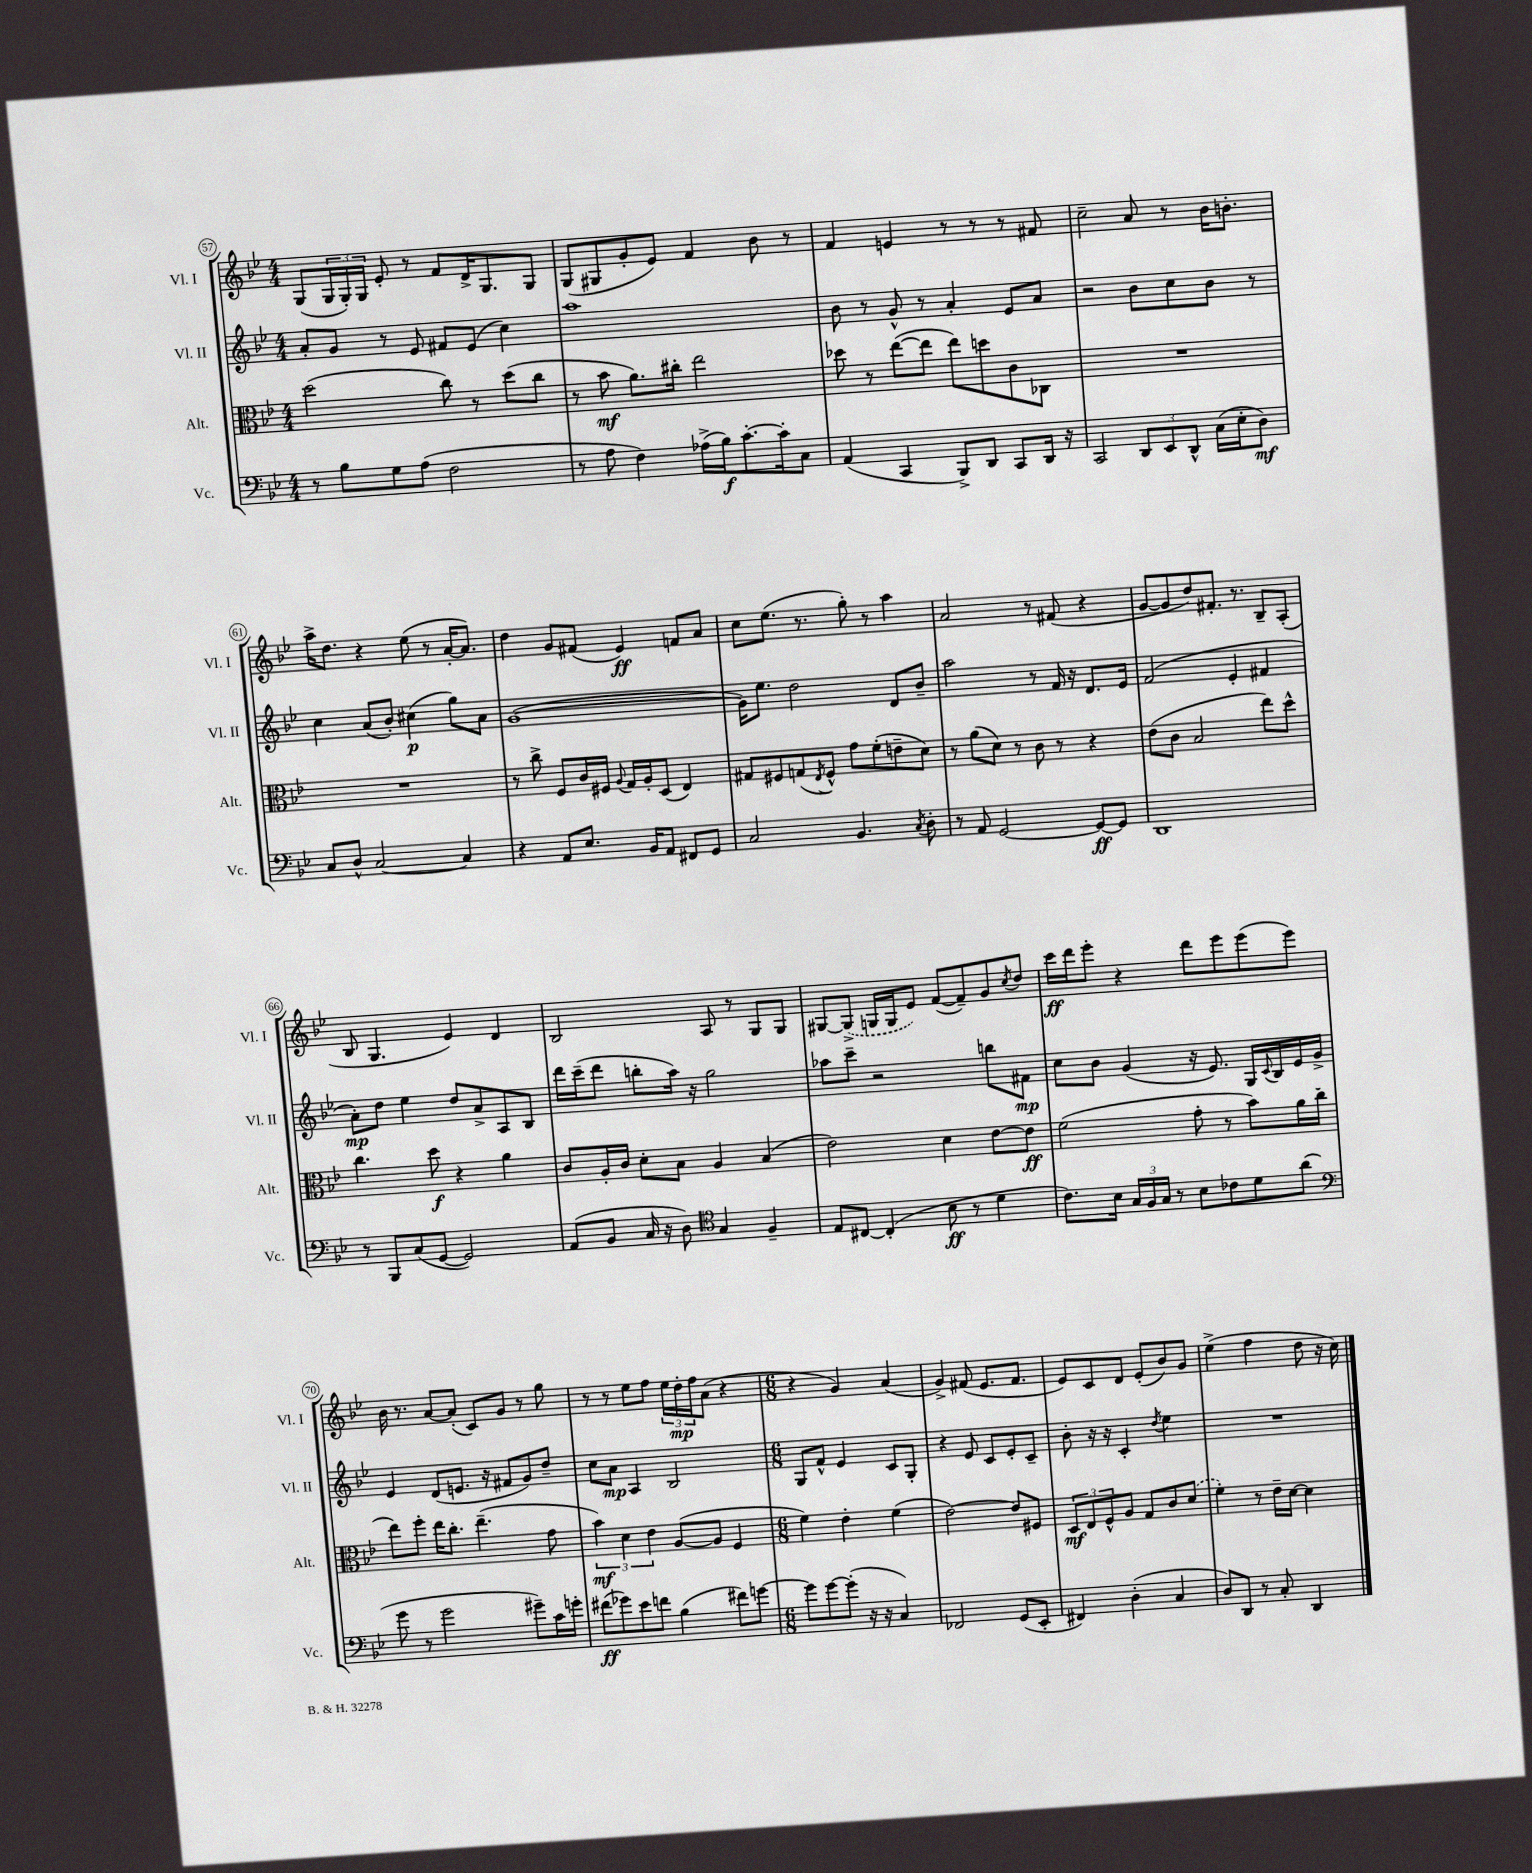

**kern	**dynam	**kern	**dynam	**kern	**dynam	**kern	**dynam
*part4	*part4	*part3	*part3	*part2	*part2	*part1	*part1
*staff4	*staff4	*staff3	*staff3	*staff2	*staff2	*staff1	*staff1
*I"Vc.	*	*I"Alt.	*	*I"Vl. II	*	*I"Vl. I	*
*I'Vc.	*	*I'Alt.	*	*I'Vl. II	*	*I'Vl. I	*
*clefF4	*	*clefC3	*	*clefG2	*	*clefG2	*
*k[b-e-]	*	*k[b-e-]	*	*k[b-e-]	*	*k[b-e-]	*
*M4/4	*	*M4/4	*	*M4/4	*	*M4/4	*
=57	=57	=57	=57	=57	=57	=57	=57
8r	.	(2dd\	.	8a'/L	.	(8G/L	.
8B-\L	.	.	.	8g/J	.	24G/L	.
.	.	.	.	.	.	24G'/)	.
.	.	.	.	.	.	24G/JJ	.
8G\	.	.	.	8r	.	8e-'/	.
(8A\J	.	.	.	8e-/	.	8r	.
2F\	.	8cc\)	.	8f#X/L	.	8f/L	.
.	.	8r	.	(8e-/J	.	16d^/K	.
.	.	.	.	.	.	8.G/	.
.	.	(8dd\L	.	4cc\)	.	.	.
.	.	8cc\J	.	.	.	8G/J	.
=58	=58	=58	=58	=58	=58	=58	=58
8r	.	8r	.	1aa	.	(8G/L	.
8A\	.	8b-\	mf	.	.	8G#X/	.
4F\)	.	8.a\L)	.	.	.	8g'/	.
.	.	.	.	.	.	8e-/J)	.
.	.	16cc#X'\Jk	.	.	.	.	.
(16A-X^\LL	.	2ee-\	.	.	.	4f/	.
16B-\J)	f	.	.	.	.	.	.
[8.c'\	.	.	.	.	.	.	.
.	.	.	.	.	.	8b-\	.
16c'\k]	.	.	.	.	.	.	.
8C\J	.	.	.	.	.	8r	.
=59	=59	=59	=59	=59	=59	=59	=59
(4AA/	.	8dd-X\	.	8b-\	.	4f/	.
.	.	8r	.	8r	.	.	.
4CC/	.	([8ee-\L	.	8g^^/	.	4en/	.
.	.	8ee-\J]	.	8r	.	.	.
8BBB-^/L)	.	8ee-\L)	.	4a'/	.	8r	.
8DD/J	.	8ddn\	.	.	.	8r	.
8CC/L	.	8c\	.	8e-/L	.	8r	.
16DD/Jk	.	8C-X\J	.	8a/J	.	8f#X/	.
16r	.	.	.	.	.	.	.
=60	=60	=60	=60	=60	=60	=60	=60
2CC/	.	1r	.	2r	.	2cc~\	.
12DD/L	.	.	.	8b-\L	.	8a/	.
12EE-/	.	.	.	.	.	.	.
.	.	.	.	8cc\	.	8r	.
12DD^^/J	.	.	.	.	.	.	.
(16C\LL	.	.	.	8b-\J	.	16b-\KL	.
16E-'\J	.	.	.	.	.	8.bn'\J	.
8D\J)	mf	.	.	8r	.	.	.
!!LO:LB:g=z
=61	=61	=61	=61	=61	=61	=61	=61
8C/L	.	1r	.	4cc\	.	16aa^\KL	.
.	.	.	.	.	.	8.dd\J	.
8D^^/J	.	.	.	.	.	.	.
[2C/	.	.	.	(8a/L	.	4r	.
.	.	.	.	8b-'/J)	.	.	.
.	.	.	.	(4cc#X\	p	(8ee-\	.
.	.	.	.	.	.	8r	.
4C/]	.	.	.	8gg\L)	.	[16a'/KL	.
.	.	.	.	.	.	8.a/J])	.
.	.	.	.	8a\J	.	.	.
=62	=62	=62	=62	=62	=62	=62	=62
4r	.	8r	.	([1g	.	4dd\	.
.	.	8cc^\	.	.	.	.	.
8AA/L	.	8F/L	.	.	.	8g/L	.
8.E-/J	.	16c/L	.	.	.	(8f#X/J	.
.	.	16F#X/JJ	.	.	.	.	.
.	.	8qqA/	.	.	.	.	.
.	.	16G/LL	.	.	.	4e-/)	ff
16BB-/KL	.	16A'/J	.	.	.	.	.
8AA/J	.	(8D/J	.	.	.	.	.
8FF#X/L	.	4E-/)	.	.	.	8fn/L	.
8GG/J	.	.	.	.	.	8a/J	.
=63	=63	=63	=63	=63	=63	=63	=63
2C/	.	8G#X/L	.	16g\KL])	.	8cc\L	.
.	.	.	.	8.ee-\J	.	.	.
.	.	8F#X/	.	.	.	(8.ee-\J	.
.	.	(8Gn/	.	2dd\	.	.	.
.	.	.	.	.	.	8.r	.
.	.	8qE-/	.	.	.	.	.
.	.	8F#^^/J)	.	.	.	.	.
4.BB-/	.	8g\L	.	.	.	8gg'\)	.
.	.	(8f'\	.	.	.	8r	.
.	.	8en~\	.	8d/L	.	4aa\	.
8qC/	.	.	.	.	.	.	.
8D'\	.	8d\J)	.	8b-~/J	.	.	.
=64	=64	=64	=64	=64	=64	=64	=64
8r	.	8r	.	2aa\	.	2a/	.
8AA/	.	(8a\L	.	.	.	.	.
[2GG/	.	8d\J)	.	.	.	.	.
.	.	8r	.	.	.	.	.
.	.	8c\	.	8r	.	8r	.
.	.	8r	.	16f/	.	(8f#X/	.
.	.	.	.	16r	.	.	.
8GG/L_	ff	4r	.	8.d/L	.	4r	.
8GG/J]	.	.	.	.	.	.	.
.	.	.	.	16e-/Jk	.	.	.
=65	=65	=65	=65	=65	=65	=65	=65
1DD	.	(8e-\L	.	(2f/	.	[8g/L	.
.	.	8c\J	.	.	.	8g/]	.
.	.	2B-/	.	.	.	8dd/)	.
.	.	.	.	.	.	8.f#X'/J	.
.	.	.	.	4e-'/	.	.	.
.	.	.	.	.	.	8.r	.
.	.	8ee-\L)	.	4f#X/	.	8B-~/L	.
.	.	8dd^^\J	.	.	.	(8A'/J	.
!!LO:LB:g=z
=66	=66	=66	=66	=66	=66	=66	=66
8r	.	4.cc\	.	8a'\L)	mp	8B-/	.
8BBB-/L	.	.	.	8dd\J	.	4.G/	.
(8C/	.	.	.	4ee-\	.	.	.
[8GG/J	.	8dd\	f	.	.	.	.
2GG/])	.	4r	.	8dd/L	.	4e-/)	.
.	.	.	.	8a^/	.	.	.
.	.	4a\	.	8A/	.	4d/	.
.	.	.	.	8B-/J	.	.	.
=67	=67	=67	=67	=67	=67	=67	=67
(8AA/L	.	8c/L	.	16ddd\LL	.	2B-/	.
.	.	.	.	(16ccc~\J	.	.	.
8BB-/J	.	16A'/L	.	8ddd\J	.	.	.
.	.	16c/JJ	.	.	.	.	.
16C/	.	8d'\L	.	8bbn'\L	.	.	.
16r	.	.	.	.	.	.	.
8D\)	.	8B-\J	.	16aa\Jk)	.	.	.
.	.	.	.	16r	.	.	.
*clefC4	*	*	*	*	*	*	*
4G/	.	4A/	.	2gg\	.	8A/	.
.	.	.	.	.	.	8r	.
4F~/	.	(4B-/	.	.	.	8G/L	.
.	.	.	.	.	.	8G/J	.
=68	=68	=68	=68	=68	=68	=68	=68
8E-/L	.	2e-\)	.	8aa-X\L	.	[8G#X/L	.
[8C#X/J	.	.	.	8ccc~\J	.	(8G#^/J]	.
(4C#'/]	.	.	.	2r	.	16Gn/LL	.
.	.	.	.	.	.	16G/J	.
.	.	.	.	.	.	8e-/J)	.
8B-\	ff	4d\	.	.	.	([8f/L	.
8r	.	.	.	.	.	8f~/])	.
4d\	.	[8e-\L	.	8bbn\L	.	8g/	.
.	.	.	.	.	.	8qcc/	.
.	.	8e-\J]	ff	8f#X\J	mp	8dd/J	.
=69	=69	=69	=69	=69	=69	=69	=69
8.c\L)	.	(2f\	.	8cc\L	.	16ccc\LL	ff
.	.	.	.	.	.	16ddd\J	.
.	.	.	.	8b-\J	.	8eee-'\J	.
16B-\Jk	.	.	.	.	.	.	.
24G/LL	.	.	.	(4g/	.	4r	.
24F/	.	.	.	.	.	.	.
24G/JJ	.	.	.	.	.	.	.
8r	.	.	.	.	.	.	.
8B-\L	.	8g'\	.	16r	.	8ddd\L	.
.	.	.	.	8.e-/)	.	.	.
8c-X\	.	8r	.	.	.	8eee-\	.
8d\	.	8b-\L)	.	16G/LL	.	(8eee-\	.
.	.	.	.	8qqc/	.	.	.
.	.	.	.	16B-/	.	.	.
(8a\J	.	16a\L	.	16e-/	.	8eee-\J)	.
.	.	(16cc\JJ	.	16g^/JJ	.	.	.
!!LO:LB:g=z
=70	=70	=70	=70	=70	=70	=70	=70
*clefF4	*	*	*	*	*	*	*
8g\	.	8ee-\L)	.	4e-/	.	16b-\	.
.	.	.	.	.	.	8.r	.
8r	.	8ff'\J	.	.	.	.	.
2g\	.	16ee-\KL	.	(8d/L	.	[8a/L	.
.	.	8.cc'\J	.	.	.	.	.
.	.	.	.	8.en/J	.	(8a'/J]	.
.	.	(4.ee-~\	.	.	.	8c/L)	.
.	.	.	.	16r	.	.	.
.	.	.	.	8f#X/L	.	8g/J	.
8g#X~\L)	.	.	.	8g/)	.	8r	.
16c\L	.	8g\	.	8dd~/J	.	8gg\	.
16gn'\JJ	.	.	.	.	.	.	.
=71	=71	=71	=71	=71	=71	=71	=71
(8f#X\L	ff	6b-\)	mf	8cc\L	.	8r	.
8g-X\)	.	.	.	8a\J	mp	8r	.
.	.	6d\	.	.	.	.	.
8e-\	.	.	.	4A/	.	8ee-\L	.
.	.	6e-\	.	.	.	.	.
8fn\J	.	.	.	.	.	8ff\J	.
(4B-\	.	([8A/L	.	2B-/	.	24ee-\LL	.
.	.	.	.	.	.	24dd'\	mp
.	.	.	.	.	.	24ff\J	.
.	.	8A/J]	.	.	.	(8a\J	.
8f#X\L)	.	4F/	.	.	.	4r	.
[8gn\J	.	.	.	.	.	.	.
=72	=72	=72	=72	=72	=72	=72	=72
*M6/8	*	*M6/8	*	*M6/8	*	*M6/8	*
8g\L]	.	4f\)	.	8G/L	.	4r	.
[8g\	.	.	.	8f^^/J	.	.	.
(8g'\J]	.	4e-'\	.	4e-/	.	4g/)	.
16r	.	.	.	.	.	.	.
16r	.	.	.	.	.	.	.
4C/)	.	(4f\	.	8c/L	.	(4a/	.
.	.	.	.	8G'/J	.	.	.
=73	=73	=73	=73	=73	=73	=73	=73
2FF-X/	.	[2e-\)	.	4r	.	4g^/)	.
.	.	.	.	8e-/	.	(8f#X/	.
.	.	.	.	8c/L	.	8.e-/L	.
(8GG/L	.	8e-/L]	.	8e-'/	.	.	.
.	.	.	.	.	.	8.f#/J	.
8EE-'/J	.	8F#X/J	.	8c~/J	.	.	.
=74	=74	=74	=74	=74	=74	=74	=74
4FF#X/)	.	12D/L	mf	8b-'\	.	8e-/L)	.
.	.	12E-/	.	.	.	.	.
.	.	.	.	16r	.	8c/	.
.	.	12F^^/	.	.	.	.	.
.	.	.	.	16r	.	.	.
(4D'\	.	8A/J	.	4c'/	.	8d/J	.
.	.	8G/L	.	.	.	(8e-'/L	.
.	.	.	.	8qdd/	.	.	.
4C/	.	8c/	.	4ee-\	.	8b-/)	.
.	.	(8d/J	.	.	.	8g/J	.
=75	=75	=75	=75	=75	=75	=75	=75
8D/L)	.	4f'\)	.	2.r	.	(4ee-^\	.
8DD/J	.	.	.	.	.	.	.
8r	.	8r	.	.	.	4ff\	.
8C'/	.	16e-~\LL	.	.	.	.	.
.	.	[16d\JJ	.	.	.	.	.
4DD/	.	4d\]	.	.	.	8dd\	.
.	.	.	.	.	.	16r	.
.	.	.	.	.	.	16cc\)	.
==	==	==	==	==	==	==	==
*-	*-	*-	*-	*-	*-	*-	*-
